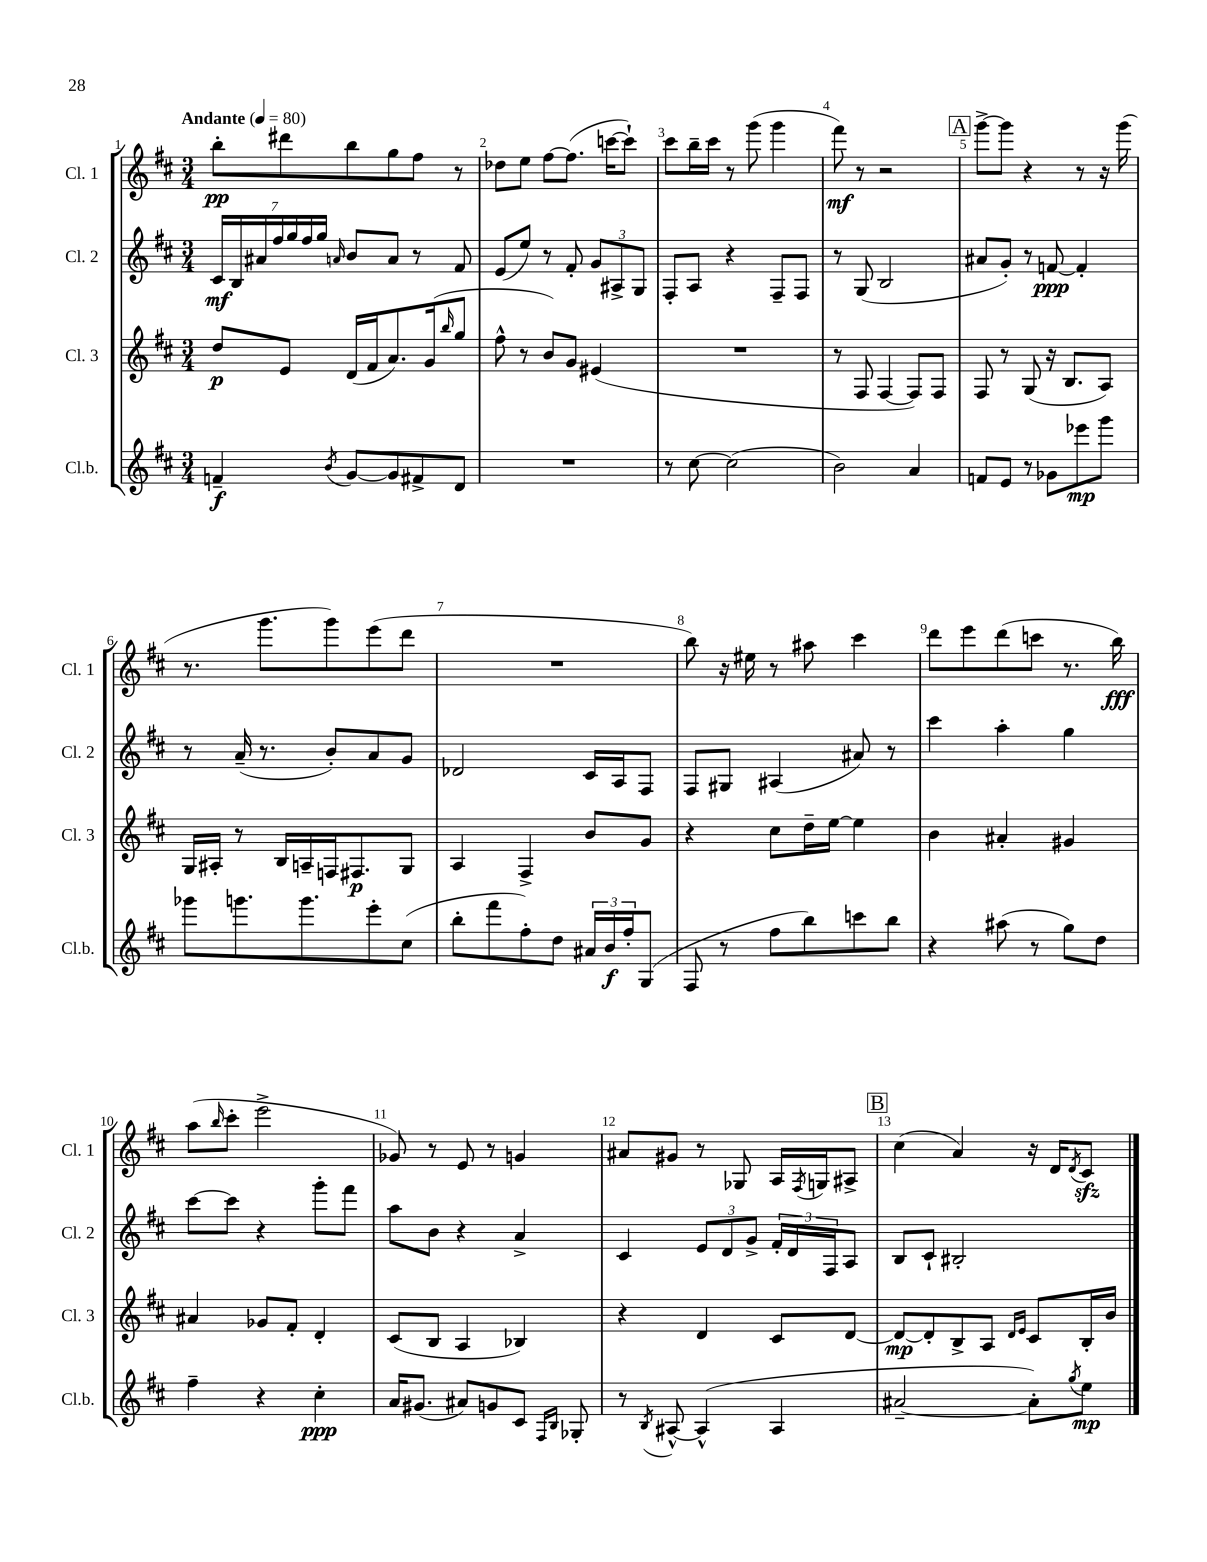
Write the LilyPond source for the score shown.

<<
\new StaffGroup <<
\new Staff = "s0" \with { instrumentName = "Cl. 1" shortInstrumentName = "Cl. 1" } {
    \clef treble \key d \major \numericTimeSignature \time 3/4 \tempo "Andante" 4 = 80
    b''8-.\pp dis'''8 b''8 g''8 fis''8 r8 |
    des''8 e''8 fis''8~ fis''8.( c'''16~ c'''8-!) |
    cis'''8 b''16-- cis'''16 r8 g'''8( g'''4 |
    fis'''8\mf) r8 r2 |
    \mark \markup { \box "A" } g'''8~-> g'''8 r4 r8 r16 g'''16( |
    r8. g'''8. g'''8) e'''8( d'''8 |
    R2. |
    b''8) r16 eis''16 r8 ais''8 cis'''4 |
    d'''8 e'''8 d'''8( c'''8 r8. b''16\fff) |
    a''8( \grace { b''16 } cis'''8-. e'''2-> |
    ges'8) r8 e'8 r8 g'4 |
    ais'8 gis'8 r8 ges8 a16 \acciaccatura { fis8 } g16 ais8-> |
    \mark \markup { \box "B" } cis''4( a'4) r16 d'16 \acciaccatura { d'8 } cis'8\sfz \bar "|." |
}
\new Staff = "s1" \with { instrumentName = "Cl. 2" shortInstrumentName = "Cl. 2" } {
    \clef treble \key d \major \numericTimeSignature \time 3/4
    \tuplet 7/4 { cis'16\mf b16 ais'16 fis''16 g''16 fis''16 g''16 } \grace { a'16 } b'8 a'8 r8 fis'8 |
    e'8( e''8) r8 fis'8-. \tuplet 3/2 { g'8 ais8-> g8 } |
    fis8-. a8 r4 fis8-- fis8 |
    r8 g8( b2 |
    \mark \markup { \box "A" } ais'8 g'8-.) r8 f'8~\ppp f'4-. |
    r8 a'16--( r8. b'8-.) a'8 g'8 |
    des'2 cis'16 a16 fis8 |
    fis8 gis8 ais4( ais'8) r8 |
    cis'''4 a''4-. g''4 |
    cis'''8~ cis'''8 r4 g'''8-. fis'''8 |
    a''8 b'8 r4 a'4-> |
    cis'4 \tuplet 3/2 { e'8 d'8 g'8-> } \tuplet 3/2 { fis'16-. d'16 fis16 } a8 |
    \mark \markup { \box "B" } b8 cis'8-! bis2-. \bar "|." |
}
\new Staff = "s2" \with { instrumentName = "Cl. 3" shortInstrumentName = "Cl. 3" } {
    \clef treble \key d \major \numericTimeSignature \time 3/4
    d''8\p e'8 d'16( fis'16 a'8.) g'16( \grace { b''16 } g''8 |
    fis''8-^ r8 b'8) g'8 eis'4( |
    R2. |
    r8 fis8 fis4~ fis8) fis8 |
    \mark \markup { \box "A" } fis8 r8 g8( r16 b8. a8) |
    g16 ais16-. r8 b16 a16-- f16 fis8.\p g8 |
    a4 fis4-> b'8 g'8 |
    r4 cis''8 d''16-- e''16~ e''4 |
    b'4 ais'4-. gis'4 |
    ais'4 ges'8 fis'8-. d'4-. |
    cis'8( b8 a4 bes4) |
    r4 d'4 cis'8 d'8~ |
    \mark \markup { \box "B" } d'8~\mp d'8-. b8-> a8 \grace { d'16 e'16 } cis'8 b16-. b'16 \bar "|." |
}
\new Staff = "s3" \with { instrumentName = "Cl.b." shortInstrumentName = "Cl.b." } {
    \clef treble \key d \major \numericTimeSignature \time 3/4
    f'4--\f \acciaccatura { b'8 } g'8~ g'8 fis'8-> d'8 |
    R2. |
    r8 cis''8~ cis''2( |
    b'2) a'4 |
    \mark \markup { \box "A" } f'8 e'8 r8 ges'8 ees'''8\mp g'''8 |
    ges'''8 g'''8. g'''8. e'''8-. cis''8( |
    b''8-. fis'''8 fis''8-.) d''8 \tuplet 3/2 { ais'16 b'16\f fis''16-. } g8( |
    fis8 r8 fis''8 b''8) c'''8 b''8 |
    r4 ais''8( r8 g''8) d''8 |
    fis''4-- r4 cis''4-.\ppp |
    a'16 gis'8.( ais'8) g'8 cis'8 \grace { fis16 b16 } ges8-. |
    r8 \acciaccatura { b8 } ais8~-^ ais4-^( ais4 |
    \mark \markup { \box "B" } ais'2~-- ais'8-.) \acciaccatura { g''8 } e''8\mp \bar "|." |
}
>>
>>
\layout { \context { \Score \override BarNumber.break-visibility = ##(#f #t #t) barNumberVisibility = #all-bar-numbers-visible } }
